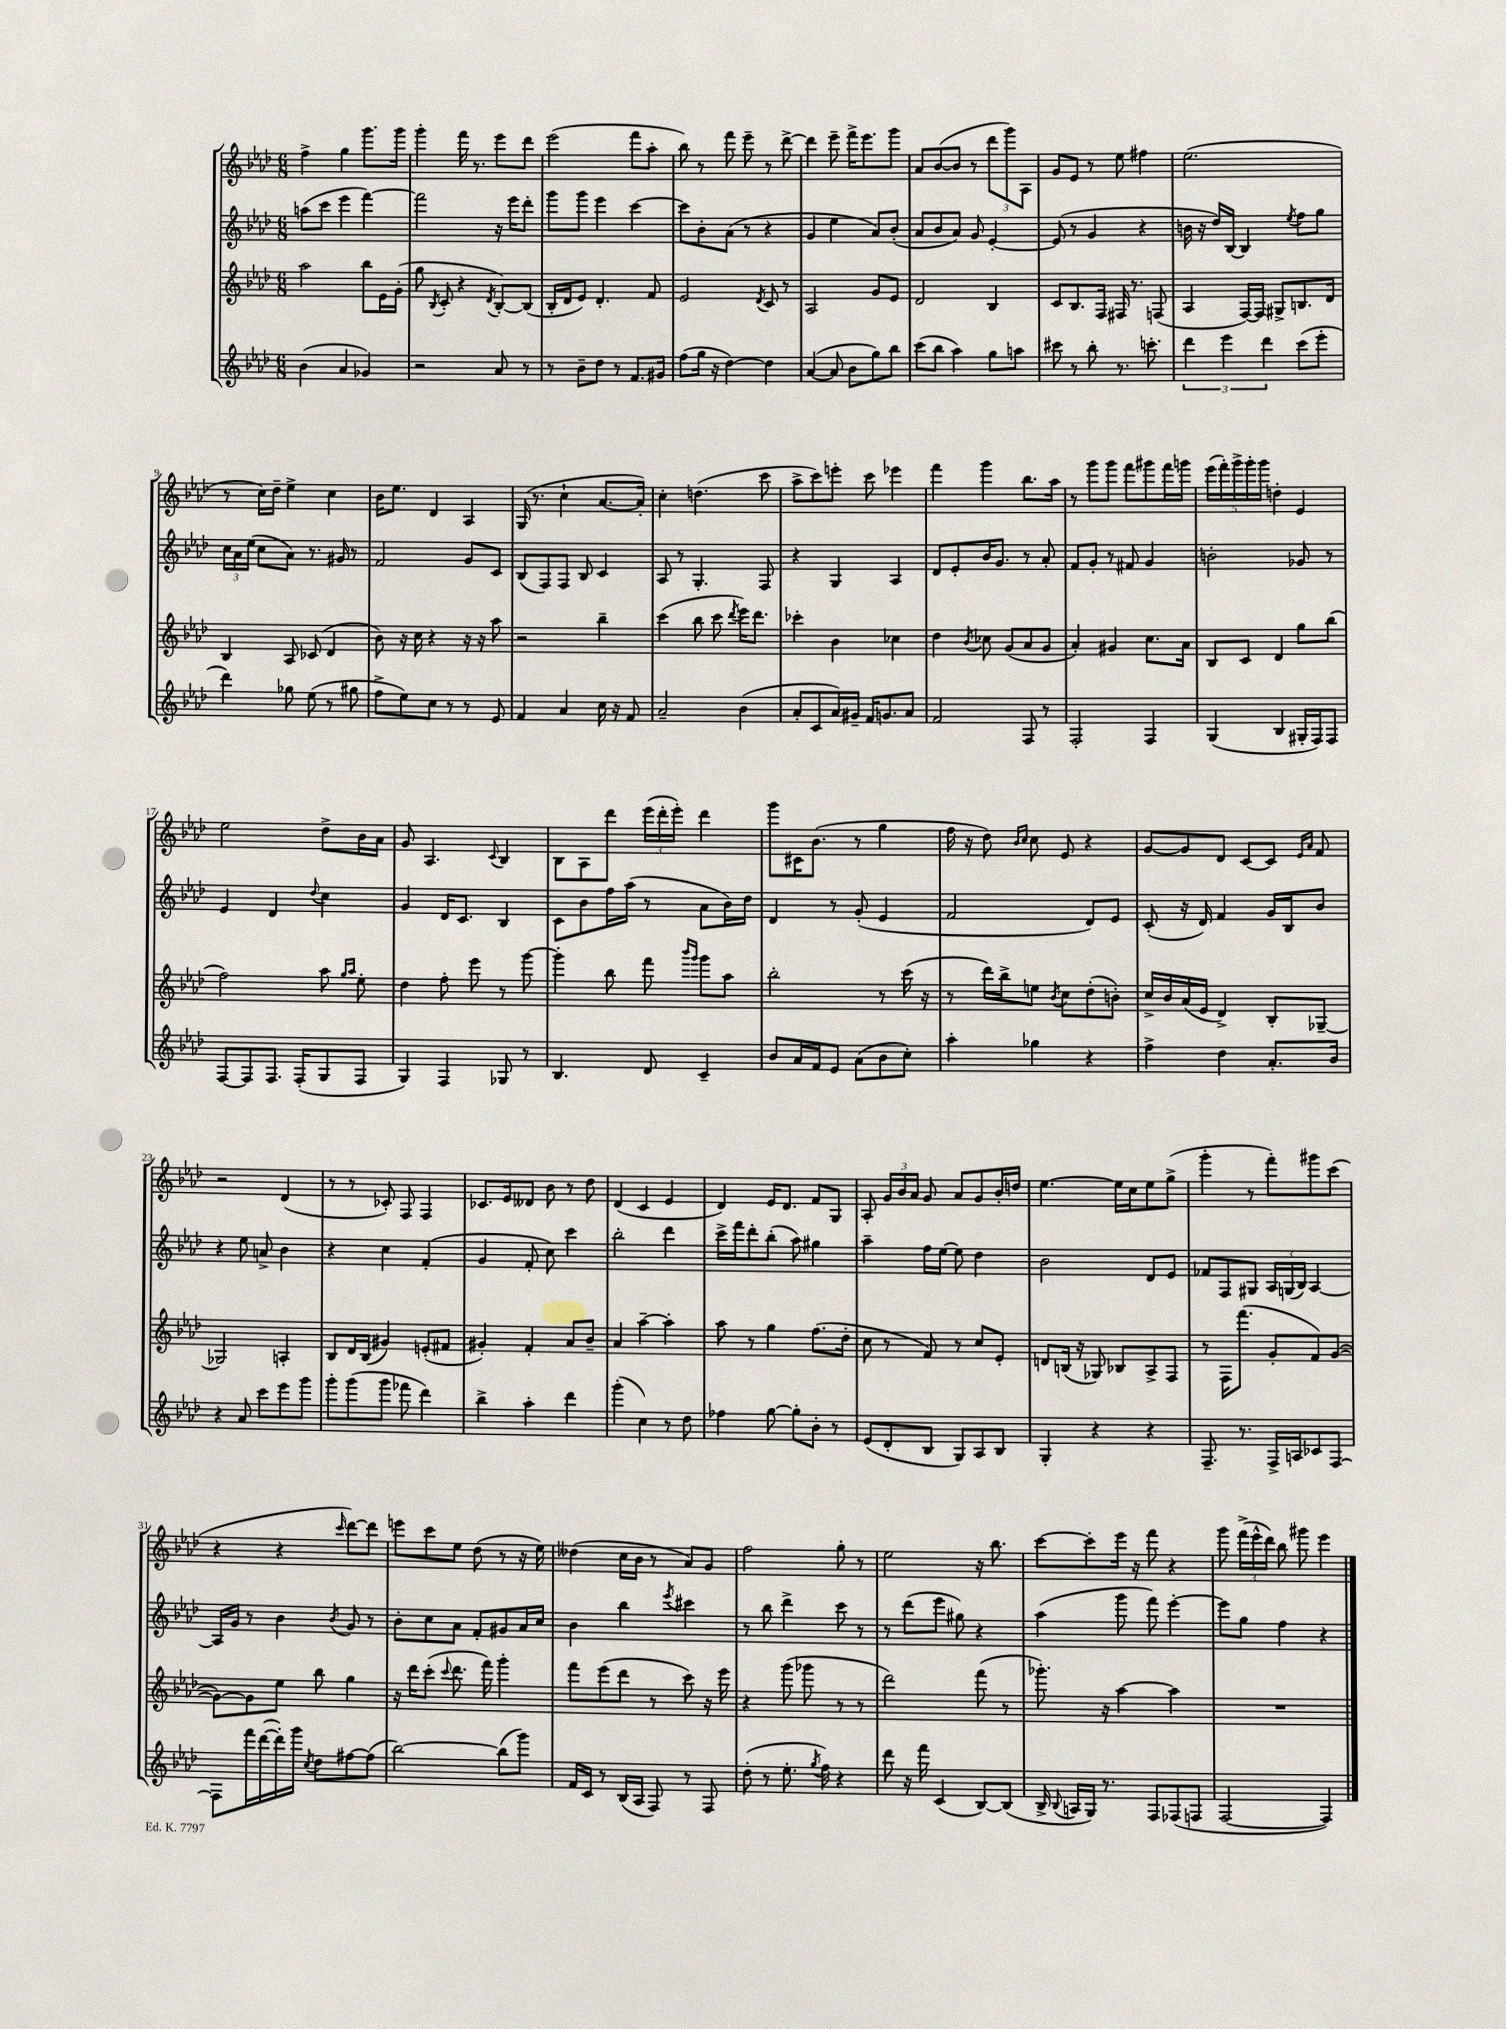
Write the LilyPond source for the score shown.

<<
\new StaffGroup <<
\new Staff = "s0" {
    \clef treble \key aes \major \numericTimeSignature \time 6/8
    \autoBeamOff f''4-> g''4 g'''8.[ g'''16] |
    g'''4-. f'''16 r8. ees'''8[ des'''8] |
    ees'''2( f'''8[ aes''8]-. |
    bes''8) r8 f'''8 ees'''8-- r8 des'''8~-> |
    des'''4 ees'''8-- f'''16[-> ees'''8. g'''8] |
    aes'8[ bes'8~( bes'8] r8 \tuplet 3/2 { des'''8[ g'''8) aes8] } |
    g'8[ ees'8] r8 ees''8 fis''4 |
    ees''2.( |
    r8 c''16[) des''16]-- ees''4-> c''4 |
    bes'16[ ees''8.] des'4 aes4 |
    g16( r8. c''4-! aes'8.[~ aes'16]-.) |
    c''4-. d''4.( c'''8 |
    aes''8[-> c'''8) e'''8]-. c'''8 ees'''4 |
    f'''4 g'''4 bes''8.[ aes''16] |
    r8 g'''8[ g'''8] f'''8[ gis'''8 f'''16 g'''16] |
    \tuplet 5/4 { ees'''16[( f'''16-.) g'''16-> g'''16-. g'''16] } d''4-. ees'4 |
    ees''2 des''8[-> bes'16 aes'16] |
    g'8 aes4. \appoggiatura { c'8 } bes4 |
    bes8[ aes8 des'''8] \tuplet 3/2 { ees'''16[( des'''16-. ees'''16]-.) } des'''4 |
    g'''8[ cis'16 bes'8.]( r8 g''4 |
    f''16 r16 des''8) \grace { bes'16[ c''16] } c''8 ees'8 r4 |
    g'8[~ g'8 des'8] c'8[~ c'8] \grace { ees'16[ aes'16] } f'8 |
    r2 des'4( |
    r8 r8 ces'8-.) f8 f4 |
    ces'8.[ ees'16 deses'8] bes'8 r8 des''8 |
    des'4( c'4 ees'4 |
    des'4) ees'16[ des'8.] f'8[ g8] |
    aes8-. \tuplet 3/2 { g'16[ bes'16 aes'16] } g'8 aes'8[ g'8 bes'16-. d''16] |
    ees''4.~ ees''16[ c''16 ees''8 g''8]->( |
    g'''4-. r8 f'''8[-.) gis'''8 c'''8]( |
    r4 r4 \grace { c'''16 } des'''8[~) des'''8] |
    e'''8[ c'''8 ees''8] des''8( r8 r16 ees''16) |
    deses''4( c''16[ bes'16] r8 aes'8[) g'8] |
    f''2 g''8-. r8 |
    ees''2 r16 bes''8. |
    c'''8[~ c'''8-. ees'''16] r16 f'''8 r4 |
    g'''8 \tuplet 3/2 { f'''16[->( ees'''16-^ des'''16]) } bes''8 gis'''8 ees'''4 \bar "|." |
}
\new Staff = "s1" {
    \clef treble \key aes \major \numericTimeSignature \time 6/8
    \autoBeamOff a''8[( c'''8] ees'''4 f'''4~) |
    f'''2 r16 ees'''16[ des'''8]-. |
    g'''8[ g'''8] ees'''4 c'''4~ |
    c'''8[ bes'8-. aes'8]( r8 r4 |
    g'4 ees''4 aes'8[) bes'8]-.( |
    aes'8[ bes'8 aes'8]) g'8 ees'4~-. |
    ees'8( r8 g'4 r4 |
    b'16 r16 des''16[) bes16]~ bes4 \acciaccatura { ees''8 } f''8[ g''8] |
    \tuplet 3/2 { c''16[ aes'16 ees''16]( } c''8[ aes'8]) r8. gis'16 r8 |
    f'2 g'8[ c'8] |
    bes8[( f8) f8] bes8 c'4 |
    aes8 r8 g4.-. f8 |
    r4 g4 aes4 |
    des'8[ ees'8-. bes'16 g'8.] r8 aes'8-. |
    f'8[ g'8]-. r8 fis'8 g'4 |
    b'2-. ges'8 r8 |
    ees'4 des'4 \appoggiatura { des''8 } c''4 |
    g'4 des'16[ c'8.] bes4 |
    c'8[ bes'8 f''16 aes''16]( r8 aes'8[ bes'16) des''16] |
    des'4 r8 g'8-.( ees'4 |
    f'2 des'8[) ees'8] |
    c'8-.( r16 des'16) f'4 g'16[ bes16 bes'8] |
    r4 ees''8 a'8-> bes'4 |
    r4 c''4 f'4-.( |
    g'4 f'8-. c''8) c'''4 |
    bes''2-. des'''4 |
    c'''16[-> f'''16 des'''8-. bes''8]-.( aes''8) gis''4 |
    aes''4-- f''16[ ees''16]~ ees''8 des''4 |
    bes'2 des'8[ ees'8] |
    fes'8[ f8 gis8] \tuplet 3/2 { aes16[ g16( bes16]) } aes4~ |
    aes16[ g'16] r8 bes'4 \acciaccatura { bes'8 } g'8 r8 |
    bes'8[-. c''8 aes'8] f'8[-. gis'8 aes'16 c''16] |
    bes'4 bes''4 \acciaccatura { ees'''8 } cis'''4 |
    r8 bes''8 des'''4-> c'''8 r8 |
    r8 des'''8[( ees'''8] gis''8) r4 |
    aes''4( g'''8 f'''8) ees'''4~-. |
    ees'''8[ g''8] f''4 r4 \bar "|." |
}
\new Staff = "s2" {
    \clef treble \key aes \major \numericTimeSignature \time 6/8
    \autoBeamOff aes''2 bes''8[ ees'16 g'16]-.( |
    g''8 \acciaccatura { bes8 } c'8-. r4 \acciaccatura { des'8 } bes8[~-.) bes8]( |
    bes16[-. des'16 ees'8]) des'4.-. f'8 |
    ees'2 \acciaccatura { des'8 } c'8 r8 |
    aes2 g'8[ ees'8] |
    des'2 bes4 |
    c'8[ bes8. f16] fis16 r8. f8( |
    aes4 f16[~) f16] gis8[-> b8. des'16] |
    bes4 aes8 ces'8( des'4 |
    bes'8) r16 c''16 r4 r16 r16 aes''8 |
    r2 bes''4-- |
    c'''4( bes''8 c'''8 \acciaccatura { des'''8 } ees'''16[) des'''8.] |
    ces'''4-. bes'4 ces''4 |
    des''4 \acciaccatura { bes'8 } ces''8 g'8[( aes'8 g'8] |
    aes'4-.) gis'4 c''8.[ aes'16] |
    bes8[ c'8] des'4 g''8[ bes''8]( |
    f''2) aes''8 \grace { g''16[ aes''16] } ees''8-. |
    des''4 f''8-. ees'''8 r8 g'''8~ |
    g'''4-. bes''8 f'''8 \grace { bes'''16[ g'''16] } g'''8[ aes''8] |
    bes''2-. r8 c'''16( r16 |
    r8 des'''16[) bes''16-> e''8] \acciaccatura { bes'8 } c''8[ des''8-.( b'8]-.) |
    c''16[-> bes'16 aes'16( ees'16] des'4->) bes8[-. ges8]~-- |
    ges2 a4-. |
    bes8[ des'16 bes16]( gis'4) e'8[-.( fis'8] |
    gis'4-.) f'4-. aes'8[ bes'8]-- |
    aes'4 aes''4~-- aes''4-. |
    aes''8 r8 g''4 f''8.[( des''16]-. |
    c''8 r8 f'8) r8 c''8[ ees'8]-. |
    d'8[ b16]( r16 ges8) bes8[ aes8-> f8] |
    r8 f16[ f'''8.]( g'8[-. f'8) g'8]~( |
    g'8[~) g'8 ees''8] bes''8 g''4 |
    r16 des'''16[ c'''8]-.( \appoggiatura { c'''8 } des'''8. f'''16) g'''4-. |
    f'''8[ ees'''8( des'''8] r8 c'''8) r16 ees'''16 |
    r4 g'''8( ges'''8 r8 r8 |
    des'''2) f'''8( r8 |
    ges'''8.-.) r16 aes''4~ aes''4 |
    R2. \bar "|." |
}
\new Staff = "s3" {
    \clef treble \key aes \major \numericTimeSignature \time 6/8
    \autoBeamOff bes'4( aes'4 ges'4) |
    r2 aes'8 r8 |
    r8 bes'8[-- des''8] r8 f'8.[ gis'16] |
    f''8[( g''16] r16 des''4~) des''4 |
    aes'4~( aes'8 bes'8[ g''8) bes''8] |
    c'''8[( bes''8] aes''4) g''8[ a''8] |
    cis'''8 r8 bes''8-. r8. c'''8.-. |
    \tuplet 3/2 { des'''4 ees'''4 des'''4 } c'''8[( ees'''8]-. |
    des'''4) ges''8 ees''8( r8 gis''8 |
    f''8[-> ees''8) c''8] r8 r8 ees'8 |
    f'4 aes'4 c''16 r16 f'8 |
    aes'2-- bes'4( |
    aes'8[-. c'8 aes'16) gis'16]-- f'16[ g'8. aes'8] |
    f'2 f8 r8 |
    f2-. f4 |
    g4( bes4 gis16[-. f16) f8] |
    f8[~ f8 f8.] f16[-.( g8 f8] |
    g4) f4 ges8 r8 |
    bes4. des'8 c'4-- |
    bes'8[ aes'16 f'16 ees'8] aes'8[( bes'8 c''8]-.) |
    aes''4-. ges''4 r4 |
    f''4-> des''4 aes'8.[-. bes'16] |
    r4 aes'8 c'''8[ ees'''8 g'''8] |
    g'''8[-. g'''8( g'''8] fes'''8 des'''4) |
    bes''4-> aes''4-. des'''4 |
    g'''4-.( c''4) r8 des''8 |
    fes''4 g''8~ g''8[-. bes'8]-. r8 |
    ees'8[( des'8-. bes8] g8[) aes8 bes8] |
    g4-. r4 r4 |
    f8.-- r8. f16[-> a16 ces'8 f8]~ |
    f8[ f'''16 des'''16~( des'''16-.) g'''16] \acciaccatura { c''8 } des''8[ fis''8~ fis''8]( |
    bes''2~) bes''8[( g'''8]) |
    f'16[ c'16] r8 bes16[( aes16] f8) r8 f8 |
    des''8-.( r8 ees''8.-. \acciaccatura { g''8 } f''16) r4 |
    des'''8 r16 f'''16 c'4( bes8[~) bes8]( |
    bes16-> \appoggiatura { bes8 } a16[ g16]) r8. f8[ fes8( f8] |
    f2~ f4) \bar "|." |
}
>>
>>
